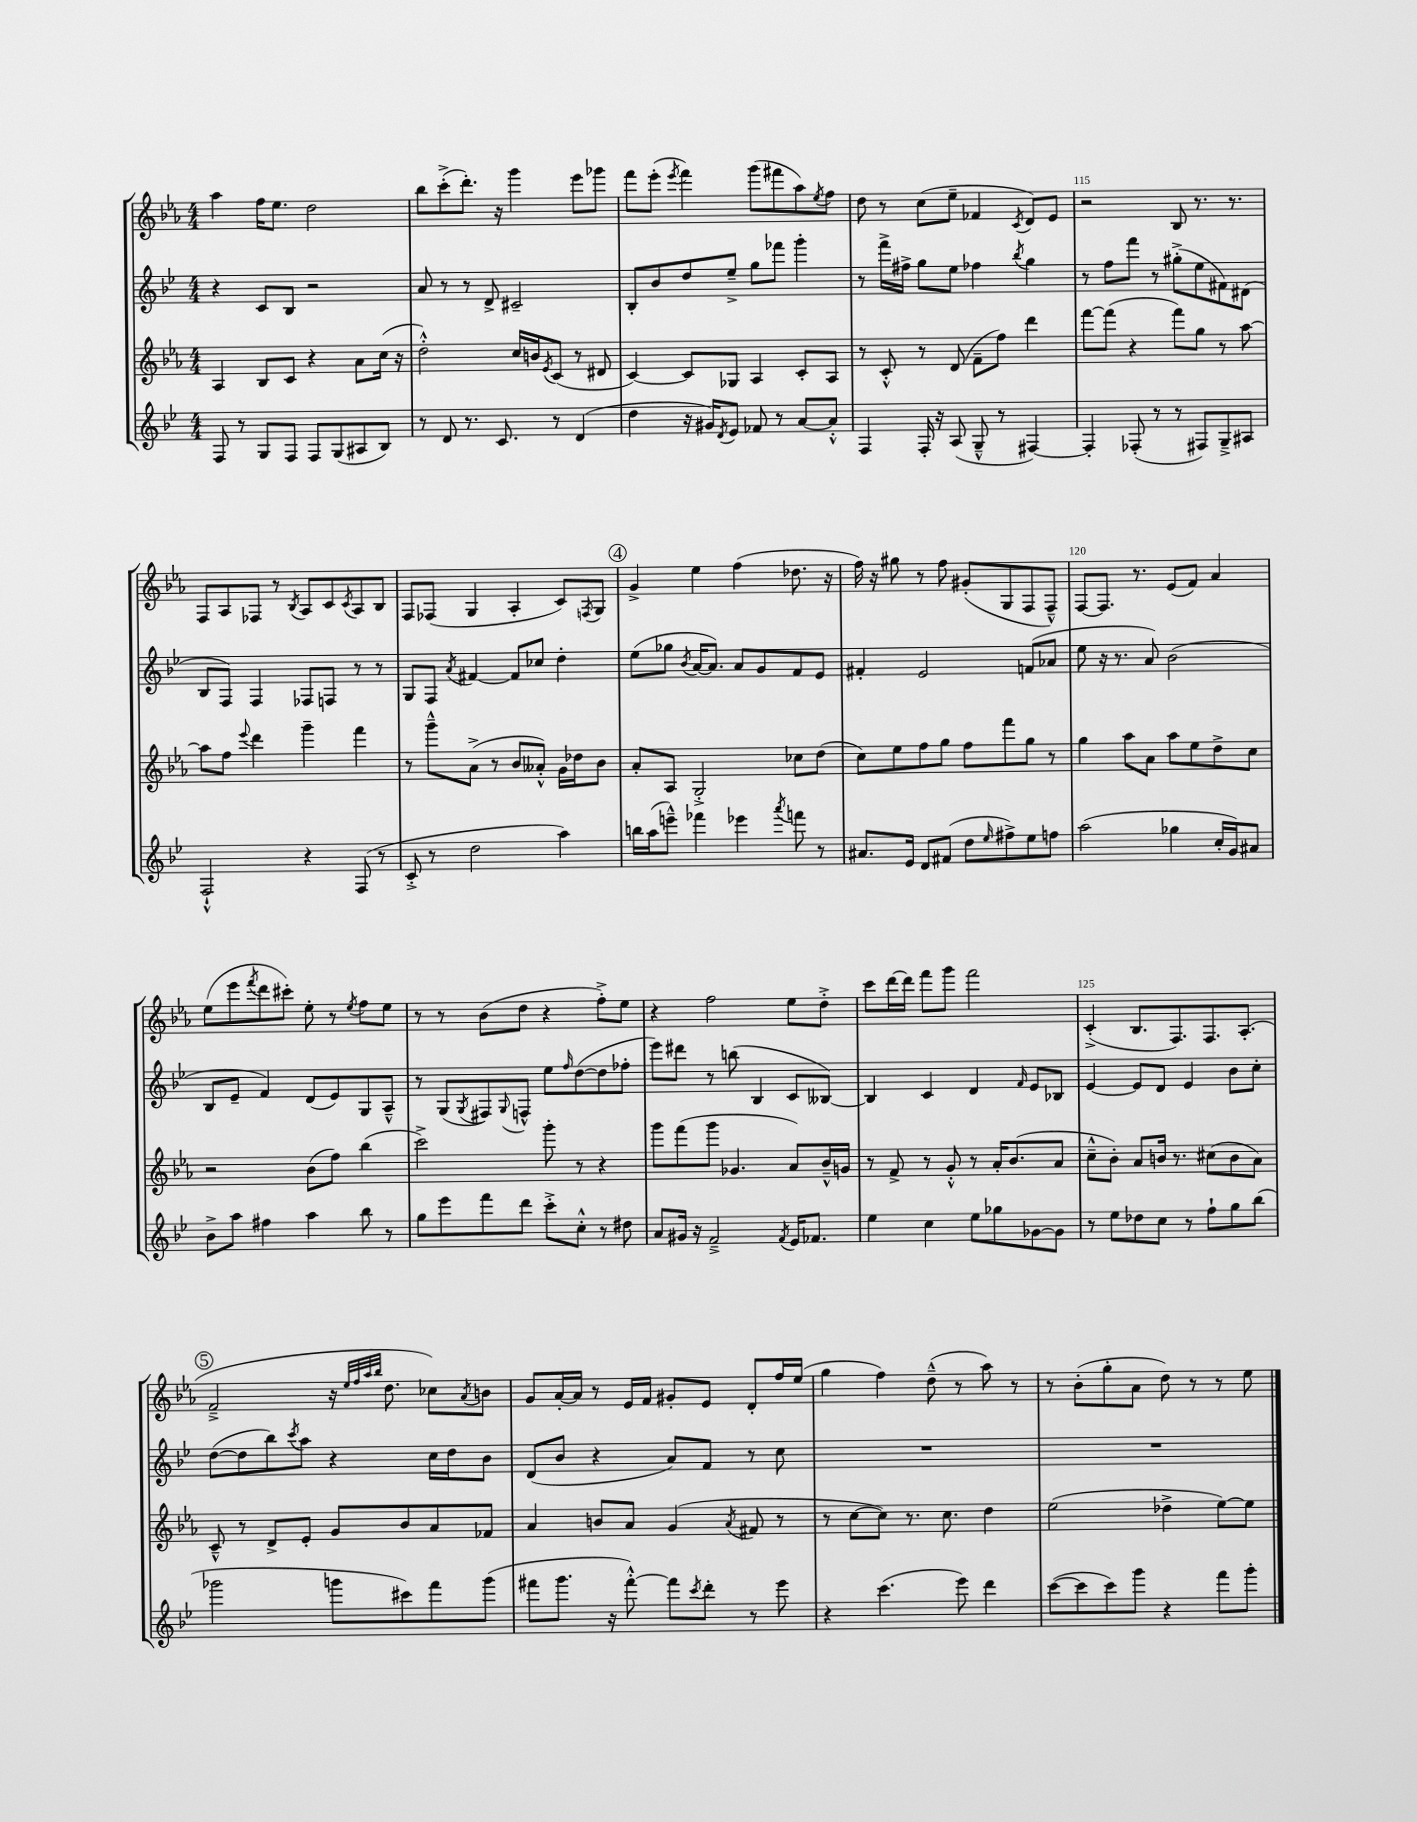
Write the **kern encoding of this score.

**kern	**kern	**kern	**kern
*staff4	*staff3	*staff2	*staff1
*clefG2	*clefG2	*clefG2	*clefG2
*k[b-e-]	*k[b-e-a-]	*k[b-e-]	*k[b-e-a-]
*M4/4	*M4/4	*M4/4	*M4/4
8F	4A-	4r	4aa-
8r	.	.	.
8G	8B-	8c	16ff
.	.	.	8.ee-
8F	8c	8B-	.
8F	4r	2r	2dd
(8G	.	.	.
8A#	8a-	.	.
8B-)	(16cc	.	.
.	16r	.	.
=	=	=	=
8r	2dd'^^)	8a	8bb-
8d	.	8r	(8ccc'^
8.r	.	8r	8.ddd')
.	.	8d^	.
8.c	.	.	16r
.	16cc	2c#~	4ggg
.	16b	.	.
.	8qe-	.	.
8r	(8c	.	.
(4d	8r	.	8eee-
.	8d#	.	8ggg-
=	=	=	=
4dd	[4c)	8B-'	8fff
.	.	8b-	(8eee-'
.	.	.	8qeee-
16r	8c]	8dd	4fff)
16g#)	.	.	.
8qd	.	.	.
8e-	8G-	8ee-~^	.
8f-	4A-	8gg	(8ggg
8r	.	8fff-	8fff#
[8a	8c'	4ggg'	8aa-)
.	.	.	8qee-
8a'^^]	8A-	.	8ff
=	=	=	=
4F	8r	8r	8dd
.	8c'^^	16fff^	8r
.	.	16ff#^	.
16F'	8r	8gg	(8cc
16r	.	.	.
(8A	(8d	8ee-	8ee-~
8G~^^	8f~	4ff-	4f-
8r	8ff)	.	.
.	.	8qbb-	8qc
[4F#)	4ddd	4gg	8d)
.	.	.	8e-
=	=	=	=
4F#']	[8fff	8r	2r
.	(8fff]	8ff	.
(8F-'	4r	8fff	.
8r	.	8r	.
8r	8fff)	(8gg#'^	8B-
8F#)	8gg	8ee-	8.r
8G~^	8r	8f#)	.
.	.	.	8.r
8A#	[8aa-	(8d#	.
=	=	=	=
2F`^^	8aa-]	8B-	8F
.	8ff	8F)	8A-
.	8qqeee-	.	.
.	4ddd	4F	8F-
.	.	.	8r
.	.	.	8qB-
4r	4ggg~	8F-	8A-
.	.	8F	8c
.	.	.	8qc
(8F	4fff	8r	8A-
8r	.	8r	8B-
=	=	=	=
8c'^	8r	8G	8F
8r	8ggg~^^	8F	(8F-
.	.	8qa	.
2dd	(8a-^	[4f#	4G
.	8r	.	.
.	8b-	8f#]	4A-'
.	8a--'^^)	8cc-	.
4aa)	16g	4dd'	8c)
.	16dd-	.	.
.	.	.	8qF
.	8b-	.	8G
=	=	=	=
16bb	8a-'	(8ee-	4g^
(16aa	.	.	.
8eee~^^)	8A-	8gg-	.
.	.	8qb-	.
4fff-	2G'^	[16a	4ee-
.	.	8.a])	.
4eee-	.	8a	(4ff
.	.	8g	.
8qaaa	.	.	.
8fff	8cc-	8f	8.dd-
8r	(8dd	8e-	.
.	.	.	16r
=	=	=	=
8.a#	8cc)	4f#'	16ff)
.	.	.	16r
.	8ee-	.	8gg#
16e-	.	.	.
8d	8ff	2e-	8r
(8f#	8gg	.	8ff
8dd	8ff	.	(8g#'
16qqee-	.	.	.
8ff#^)	8fff	.	8G
8ee-	8gg	(8f	8F
8ff	8r	8a-	8F~^^)
=	=	=	=
(2aa	4gg	8ee-	[8F
.	.	16r	8.F]
.	.	8.r	.
.	8aa-	.	.
.	.	.	8.r
.	8a-	8a)	.
4gg-	8aa-	(2b-	(8e-
.	8ee-	.	8f)
16cc'	8dd^	.	4a-
16g)	.	.	.
8a#	8cc	.	.
=	=	=	=
8b-^	2r	8B-	(8ee-
8aa	.	8e-~	8eee-
.	.	.	8qfff
4ff#	.	4f)	8ddd
.	.	.	8ccc#')
4aa	(8b-	(8d	8ee-'
.	8ff)	8e-)	8r
.	.	.	8qee-
8bb-	(4bb-	8G	8ff
8r	.	8A~^^	8ee-
=	=	=	=
8gg	2ccc^)	8r	8r
8eee-	.	(8G	8r
.	.	8qG	.
8fff	.	8F#)	(8b-
.	.	8qqG	.
8ddd	.	8F^^	8dd
8ccc'^	8ggg'	8ee-	4r
.	.	16qqff	.
8cc'^^	8r	([8dd	.
8r	4r	8dd]	8ff'^)
8dd#	.	8ff-'	8ee-
=	=	=	=
8a	8ggg	8eee-)	4r
16g#	(8fff	8ddd#	.
16r	.	.	.
2f~^	8ggg	8r	2ff
.	4.g-	(8bb	.
.	.	4B-	.
8qf	.	.	.
16e-	8a-)	8c	8ee-
8.f-	.	.	.
.	16b-~^^	[8B--)	8dd'^
.	16g	.	.
=	=	=	=
4ee-	8r	4B--]	8ccc
.	8f^	.	[16ddd
.	.	.	16ddd]
4cc	8r	4c	8fff
.	8g'^^	.	8ggg
8ee-	8r	4d	2fff
8gg-	16a-'	.	.
.	(8.b-	.	.
.	.	16qqf	.
[8g-	.	8e-	.
8g-]	8a-	8B-	.
=	=	=	=
8r	8cc~^^	[4e-	(4c'^
8ee-	8b-')	.	.
8dd-	8a-	8e-]	8.B-
8cc	16b	8d	.
.	8.r	.	8.F)
8r	.	4e-	.
8ff`	(8cc#	.	8.F
8gg	8b	8b-	.
.	.	.	(8.A-'
(8bb-	8a-)	8cc'	.
=	=	=	=
2ggg-	8c~^^	([8dd	2f~^
.	8r	8dd]	.
.	8d^	8bb-)	.
.	.	8qccc	.
.	8e-'	8aa	.
8ggg	8g	4r	16r
.	.	.	32qqee-
.	.	.	32qqff
.	.	.	32qqaa-
.	.	.	32qqbb-
.	.	.	8.dd
8ccc#)	8b-	.	.
8fff	8a-	16cc	8cc-)
.	.	16dd	.
.	.	.	8qa-
(8ggg	8f-	8b-	8b
=	=	=	=
8fff#	4a-	(8d	8g
8.ggg	.	8b-	[16a-'
.	.	.	16a-]
.	8b	4r	8r
16r	.	.	.
[8fff#'^^)	8a-	.	16e-
.	.	.	16f
8fff#]	(4g	8a)	8g#'
8qccc	.	.	.
8ddd'	.	8f	8e-
.	8qa-	.	.
8r	8f#	8r	8d'
8eee-	8r	8cc	16ff
.	.	.	(16ee-
=	=	=	=
4r	8r	1r	4gg
.	[8cc	.	.
(4.ccc	8cc])	.	4ff)
.	8.r	.	.
.	.	.	(8dd~^^
.	8.cc	.	.
8eee-)	.	.	8r
4ddd	4dd	.	8aa-)
.	.	.	8r
=	=	=	=
([8ccc	(2ee-	1r	8r
8ccc]	.	.	(8b-'
8ccc)	.	.	8gg'
8ggg	.	.	8a-
4r	4dd-^	.	8dd)
.	.	.	8r
8fff	[8ee-)	.	8r
8ggg'	8ee-]	.	8ee-
==	==	==	==
*-	*-	*-	*-
